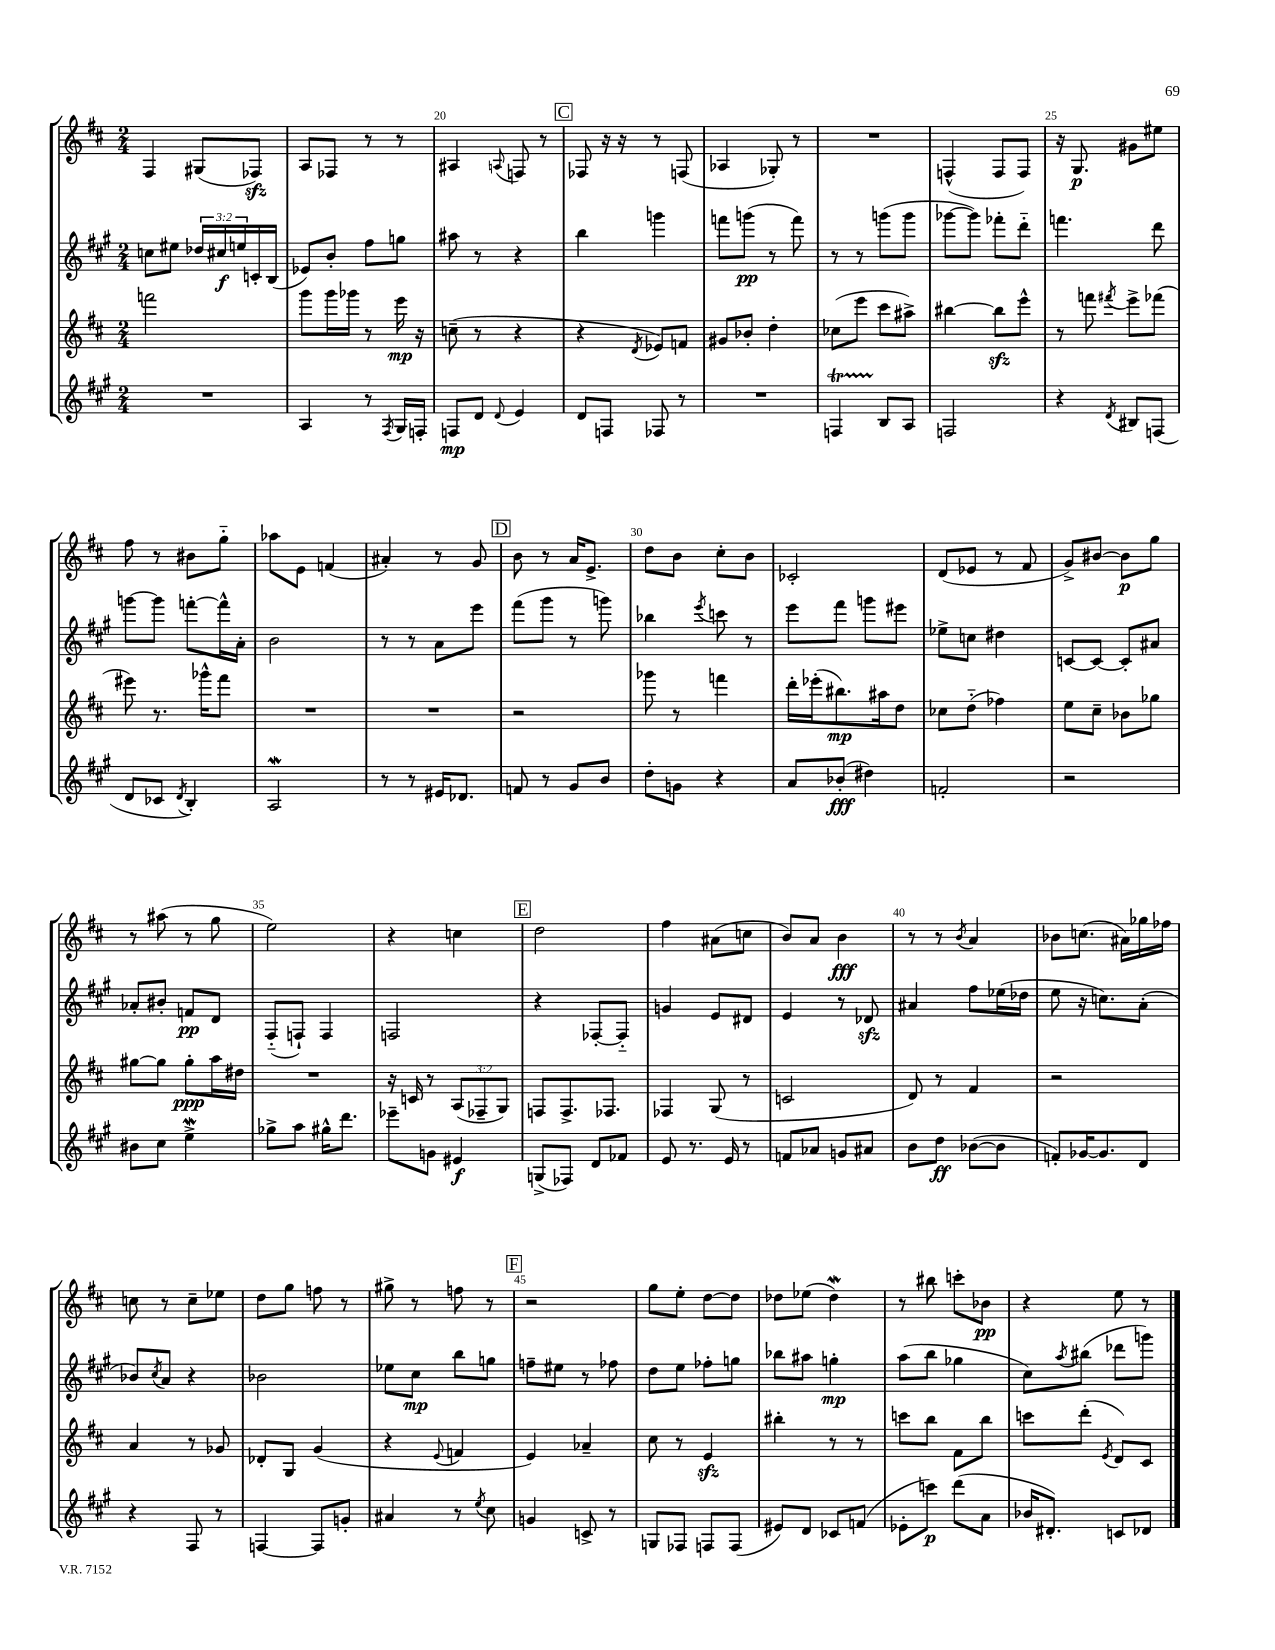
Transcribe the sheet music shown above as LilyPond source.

<<
\new StaffGroup <<
\new Staff = "s0" {
    \clef treble \key d \major \numericTimeSignature \time 2/4
    fis4 gis8( fes8\sfz) |
    a8 fes8 r8 r8 |
    ais4 \appoggiatura { a8 } f8 r8 |
    \mark \markup { \box "C" } fes8 r16 r16 r8 f8( |
    aes4 ges8-.) r8 |
    R2 |
    f4-^( f8 f8) |
    r16 g8.\p gis'8 eis''8 |
    fis''8 r8 bis'8 g''8-_ |
    aes''8 e'8 f'4( |
    ais'4-.) r8 g'8 |
    \mark \markup { \box "D" } b'8 r8 a'16 e'8.-> |
    d''8 b'8 cis''8-. b'8 |
    ces'2-. |
    d'8( ees'8 r8 fis'8 |
    g'8->) bis'8~ bis'8\p g''8 |
    r8 ais''8( r8 g''8 |
    e''2) |
    r4 c''4 |
    \mark \markup { \box "E" } d''2 |
    fis''4 ais'8( c''8 |
    b'8) a'8 b'4\fff |
    r8 r8 \acciaccatura { b'8 } a'4 |
    bes'8 c''8.( ais'16) ges''16 fes''16 |
    c''8 r8 c''8-- ees''8 |
    d''8 g''8 f''8 r8 |
    gis''8-> r8 f''8 r8 |
    \mark \markup { \box "F" } r2 |
    g''8 e''8-. d''8~ d''8 |
    des''8 ees''8( des''4\mordent) |
    r8 bis''8 c'''8-. bes'8\pp |
    r4 e''8 r8 \bar "|." |
}
\new Staff = "s1" {
    \clef treble \key a \major \numericTimeSignature \time 2/4 \override Staff.TupletNumber.text = #tuplet-number::calc-fraction-text
    c''8 eis''8 \tuplet 3/2 { des''16 cis''16\f e''16 } c'16-. b16( |
    ees'8) b'8-. fis''8 g''8 |
    ais''8 r8 r4 |
    \mark \markup { \box "C" } b''4 g'''4 |
    f'''8 g'''8\pp( r8 f'''8) |
    r8 r8 g'''8( g'''8 |
    ges'''8~ ges'''8) fes'''8-. d'''8-_ |
    f'''4. d'''8 |
    g'''8~ g'''8 f'''8~-. f'''16-^ a'16-. |
    b'2 |
    r8 r8 a'8 e'''8 |
    \mark \markup { \box "D" } fis'''8( gis'''8 r8 g'''8) |
    bes''4 \acciaccatura { e'''8 } c'''8 r8 |
    e'''8 fis'''8 g'''8 eis'''8 |
    ees''8-> c''8 dis''4 |
    c'8~ c'8~ c'8-. ais'8 |
    aes'8-. bis'8-. f'8\pp d'8 |
    fis8-_( f8-!) f4 |
    f2 |
    \mark \markup { \box "E" } r4 fes8~-. fes8-_ |
    g'4 e'8 dis'8 |
    e'4 r8 des'8\sfz |
    ais'4 fis''8 ees''16( des''16 |
    e''8 r16 c''8.) a'8-.( |
    bes'8) \acciaccatura { cis''8 } a'8 r4 |
    bes'2 |
    ees''8 cis''8\mp b''8 g''8 |
    \mark \markup { \box "F" } f''8-- eis''8 r8 fes''8 |
    d''8 e''8 fes''8-. g''8 |
    bes''8 ais''8 g''4-.\mp |
    a''8( b''8 ges''4 |
    cis''8) \acciaccatura { a''8 } bis''8( des'''8 g'''8) \bar "|." |
}
\new Staff = "s2" {
    \clef treble \key d \major \numericTimeSignature \time 2/4 \override Staff.TupletNumber.text = #tuplet-number::calc-fraction-text
    f'''2 |
    g'''8 g'''16 ges'''16 r8 e'''16\mp r16 |
    c''8--( r8 r4 |
    \mark \markup { \box "C" } r4 \acciaccatura { d'8 } ees'8) f'8 |
    gis'8 bes'8-. d''4-. |
    ces''8( e'''8 cis'''8 ais''8->) |
    bis''4~ bis''8\sfz e'''8-^ |
    r8 f'''8 \acciaccatura { fis'''8 } e'''8-> fes'''8( |
    eis'''8) r8. ges'''16-^ fis'''8 |
    R2 |
    R2 |
    \mark \markup { \box "D" } r2 |
    ges'''8 r8 f'''4 |
    d'''16-. ees'''16-.( bis''8.\mp) ais''16 d''8 |
    ces''8 d''8-_( fes''4) |
    e''8 cis''8-- bes'8 ges''8 |
    gis''8~ gis''8 gis''8-.\ppp a''16 dis''16 |
    R2 |
    r16 c'16 r8 \tuplet 3/2 { a8( fes8-- g8) } |
    \mark \markup { \box "E" } f8 f8.-> fes8. |
    fes4 g8( r8 |
    c'2 |
    d'8) r8 fis'4 |
    r2 |
    a'4 r8 ges'8 |
    des'8-. g8 g'4( |
    r4 \appoggiatura { e'8 } f'4 |
    \mark \markup { \box "F" } e'4) aes'4-- |
    cis''8 r8 e'4\sfz |
    bis''4-. r8 r8 |
    c'''8 b''8 fis'8 b''8 |
    c'''8 d'''8-.( \acciaccatura { e'8 } d'8) cis'8 \bar "|." |
}
\new Staff = "s3" {
    \clef treble \key a \major \numericTimeSignature \time 2/4
    R2 |
    a4 r8 \acciaccatura { fis8 } gis16 f16-. |
    f8\mp d'8 \appoggiatura { d'8 } e'4 |
    \mark \markup { \box "C" } d'8 f8 fes8 r8 |
    R2 |
    f4\startTrillSpan b8\stopTrillSpan a8 |
    f2 |
    r4 \acciaccatura { d'8 } bis8 f8( |
    d'8 ces'8 \acciaccatura { d'8 } b4-.) |
    a2\mordent |
    r8 r8 eis'16 des'8. |
    \mark \markup { \box "D" } f'8 r8 gis'8 b'8 |
    d''8-. g'8 r4 |
    a'8 bes'8-.\fff( dis''4) |
    f'2-. |
    r2 |
    bis'8 cis''8 e''4->\mordent |
    ges''8-> a''8 gis''16-^ d'''8. |
    ees'''8-- g'8 eis'4\f |
    \mark \markup { \box "E" } g8->( fes8) d'8 fes'8 |
    e'8 r8. e'16 r8 |
    f'8 aes'8 g'8 ais'8 |
    b'8 d''8\ff bes'8~( bes'8 |
    f'8-.) ges'16~ ges'8. d'8 |
    r4 fis8 r8 |
    f4~ f8 g'8-. |
    ais'4 r8 \acciaccatura { e''8 } cis''8 |
    \mark \markup { \box "F" } g'4 c'8-> r8 |
    g8 fes8 f8 f8( |
    eis'8) d'8 ces'8 f'8( |
    ees'8-. c'''8\p) d'''8( a'8 |
    bes'16 dis'8.-.) c'8 des'8 \bar "|." |
}
>>
>>
\layout { \context { \Score currentBarNumber = #18 \override BarNumber.break-visibility = ##(#f #t #t) barNumberVisibility = #(every-nth-bar-number-visible 5) } }
